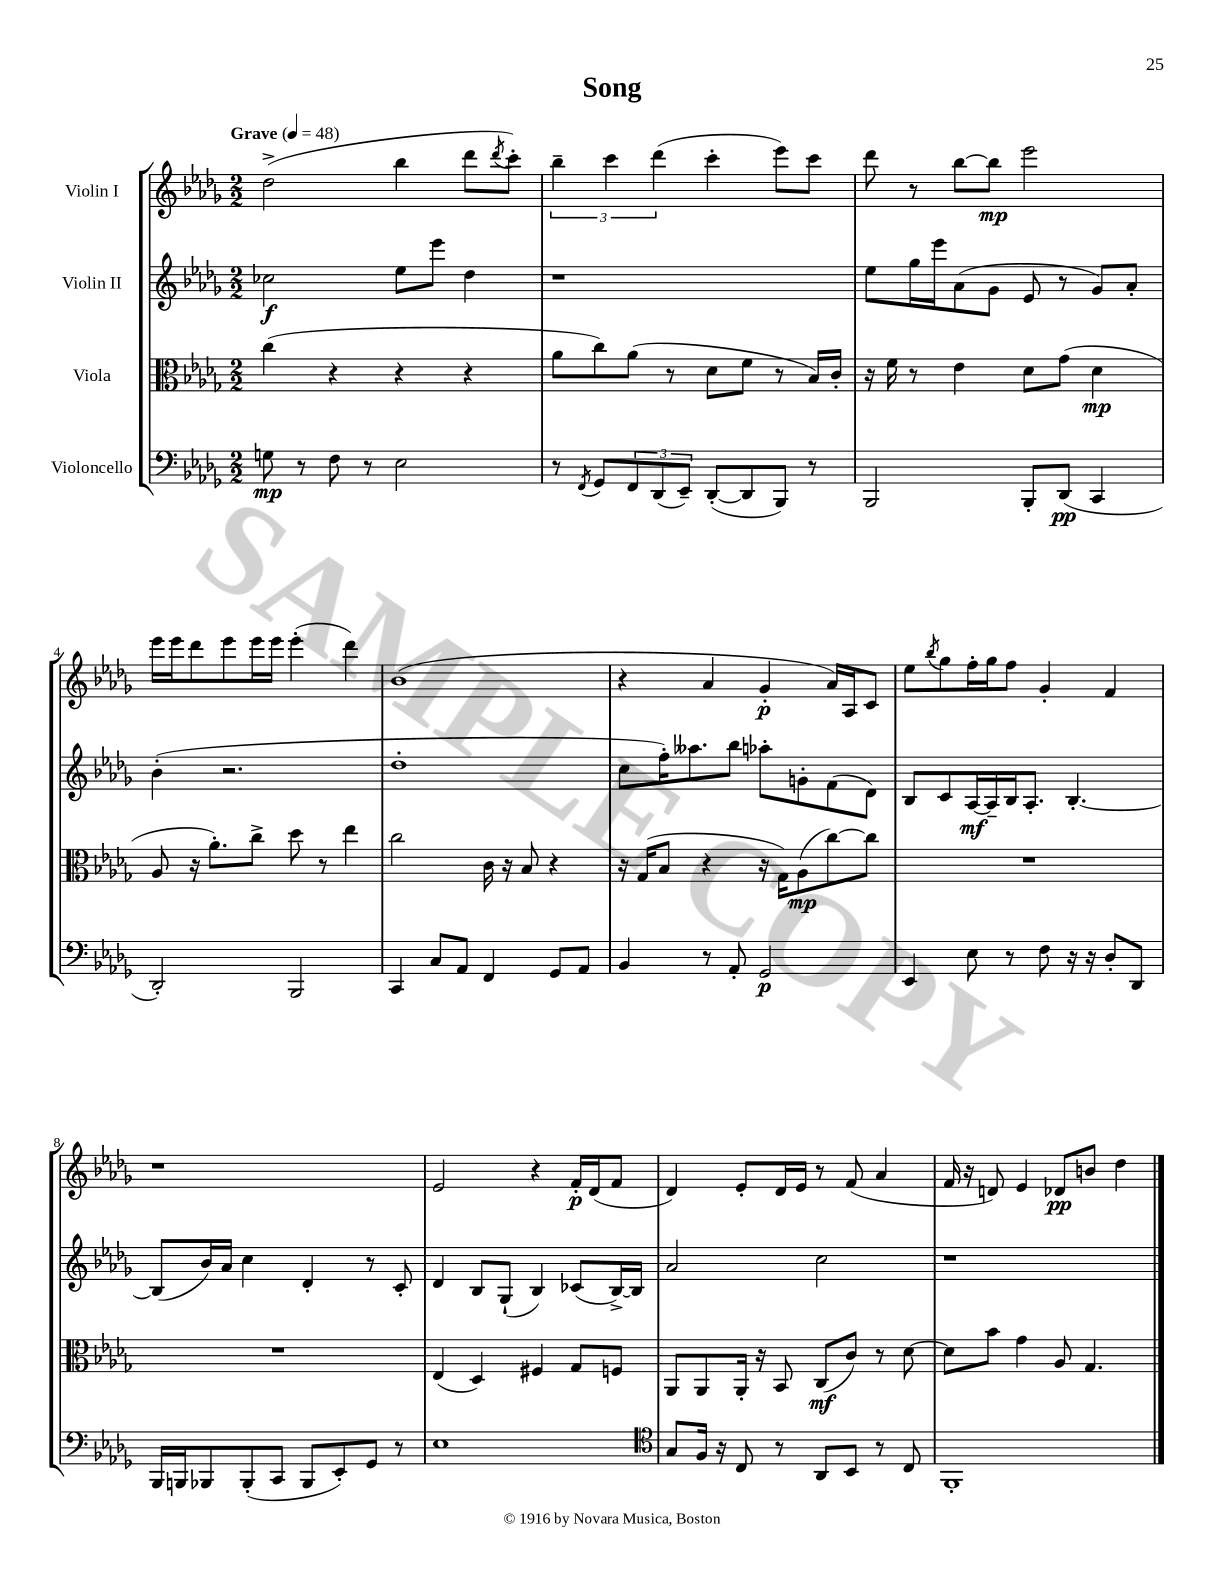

**kern	**dynam	**kern	**dynam	**kern	**dynam	**kern	**dynam
*part4	*part4	*part3	*part3	*part2	*part2	*part1	*part1
*staff4	*staff4	*staff3	*staff3	*staff2	*staff2	*staff1	*staff1
*I"Violoncello	*	*I"Viola	*	*I"Violin II	*	*I"Violin I	*
*clefF4	*	*clefC3	*	*clefG2	*	*clefG2	*
*k[b-e-a-d-g-]	*	*k[b-e-a-d-g-]	*	*k[b-e-a-d-g-]	*	*k[b-e-a-d-g-]	*
*M2/2	*	*M2/2	*	*M2/2	*	*M2/2	*
*MM48	*	*MM48	*	*MM48	*	*MM48	*
=1	=1	=1	=1	=1	=1	=1	=1
!	!	!	!	!	!	!LO:TX:a:B:t=Grave	!
8Gn\	mp	(4cc\	.	2cc-X\	f	(2dd-^\	.
8r	.	.	.	.	.	.	.
8F\	.	4r	.	.	.	.	.
8r	.	.	.	.	.	.	.
2E-\	.	4r	.	8ee-\L	.	4bb-\	.
.	.	.	.	8eee-\J	.	.	.
.	.	4r	.	4dd-\	.	8ddd-\L	.
.	.	.	.	.	.	8qddd-/	.
.	.	.	.	.	.	8ccc'\J)	.
=2	=2	=2	=2	=2	=2	=2	=2
8r	.	8a-\L	.	1r	.	6bb-~\	.
8qFF/	.	.	.	.	.	.	.
8GG-/L	.	8cc\)	.	.	.	.	.
.	.	.	.	.	.	6ccc\	.
12FF/	.	(8a-\J	.	.	.	.	.
(12DD-/	.	.	.	.	.	(6ddd-\	.
.	.	8r	.	.	.	.	.
12EE-~/J)	.	.	.	.	.	.	.
([8DD-'/L	.	8d-\L	.	.	.	4ccc'\	.
8DD-/]	.	8f\J	.	.	.	.	.
8BBB-/J)	.	8r	.	.	.	8eee-\L)	.
8r	.	16B-/LL)	.	.	.	8ccc\J	.
.	.	16c'/JJ	.	.	.	.	.
=3	=3	=3	=3	=3	=3	=3	=3
2BBB-/	.	16r	.	8ee-\L	.	8ddd-\	.
.	.	16f\	.	.	.	.	.
.	.	8r	.	16gg-\L	.	8r	.
.	.	.	.	16eee-\J	.	.	.
.	.	4e-\	.	(8a-\	.	[8bb-\L	.
.	.	.	.	8g-\J	.	8bb-\J]	mp
8BBB-'/L	.	8d-\L	.	8e-/	.	2eee-\	.
(8DD-/J	pp	(8g-\J	.	8r	.	.	.
4CC/	.	4d-\	mp	8g-/L)	.	.	.
.	.	.	.	8a-'/J	.	.	.
!!LO:LB:g=z
=4	=4	=4	=4	=4	=4	=4	=4
2DD-'/)	.	8A-/	.	(4b-'\	.	16eee-\LL	.
.	.	.	.	.	.	16eee-\J	.
.	.	16r	.	.	.	8ddd-\	.
.	.	8.a-'\L)	.	.	.	.	.
.	.	.	.	2.r	.	8eee-\	.
.	.	8cc^\J	.	.	.	16eee-\L	.
.	.	.	.	.	.	16eee-\JJ	.
2BBB-/	.	8dd-\	.	.	.	(4eee-'\	.
.	.	8r	.	.	.	.	.
.	.	4ee-\	.	.	.	4ddd-\)	.
=5	=5	=5	=5	=5	=5	=5	=5
4CC/	.	2cc\	.	1dd-'	.	(1b-	.
8C/L	.	.	.	.	.	.	.
8AA-/J	.	.	.	.	.	.	.
4FF/	.	16c\	.	.	.	.	.
.	.	16r	.	.	.	.	.
.	.	8B-/	.	.	.	.	.
8GG-/L	.	4r	.	.	.	.	.
8AA-/J	.	.	.	.	.	.	.
=6	=6	=6	=6	=6	=6	=6	=6
4BB-/	.	16r	.	8cc\L	.	4r	.
.	.	(16G-/KL	.	.	.	.	.
.	.	8B-/J	.	16ff'\K)	.	.	.
.	.	.	.	8.aa--X\	.	.	.
8r	.	4r	.	.	.	4a-/	.
8AA-'/	.	.	.	8bb-\J	.	.	.
2GG-/	p	16r	.	8aa-X'\L	.	4g-'/	p
.	.	16G-\KL)	.	.	.	.	.
.	.	(8A-\	mp	8gn'\	.	.	.
.	.	[8cc\)	.	(8f\	.	16a-/LL)	.
.	.	.	.	.	.	16A-/J	.
.	.	8cc\J]	.	8d-\J)	.	8c/J	.
=7	=7	=7	=7	=7	=7	=7	=7
4EE-/	.	1r	.	8B-/L	.	8ee-\L	.
.	.	.	.	.	.	8qbb-/	.
.	.	.	.	8c/	.	8gg-\	.
8E-\	.	.	.	[16A-/L	mf	16ff'\L	.
.	.	.	.	16A-~/]	.	16gg-\J	.
8r	.	.	.	16B-/J	.	8ff\J	.
.	.	.	.	8.A-'/J	.	.	.
8F\	.	.	.	.	.	4g-'/	.
16r	.	.	.	[4.B-'/	.	.	.
16r	.	.	.	.	.	.	.
8D-'/L	.	.	.	.	.	4f/	.
8DD-/J	.	.	.	.	.	.	.
!!LO:LB:g=z
=8	=8	=8	=8	=8	=8	=8	=8
16BBB-/LL	.	1r	.	(8B-/L]	.	1r	.
16BBBn/J	.	.	.	.	.	.	.
8BBB-X/	.	.	.	16b-/L)	.	.	.
.	.	.	.	16a-/JJ	.	.	.
(8BBB-'/	.	.	.	4cc\	.	.	.
8CC/J	.	.	.	.	.	.	.
8BBB-/L	.	.	.	4d-'/	.	.	.
8EE-'/)	.	.	.	.	.	.	.
8GG-/J	.	.	.	8r	.	.	.
8r	.	.	.	8c'/	.	.	.
=9	=9	=9	=9	=9	=9	=9	=9
1E-	.	(4E-/	.	4d-/	.	2e-/	.
.	.	4D-/)	.	8B-/L	.	.	.
.	.	.	.	(8G-`/J	.	.	.
.	.	4F#X/	.	4B-/)	.	4r	.
.	.	8G-/L	.	(8c-X/L	.	16f'/LL	p
.	.	.	.	.	.	(16d-/J	.
.	.	8Fn/J	.	[16B-^/L)	.	8f/J	.
.	.	.	.	16B-/JJ]	.	.	.
=10	=10	=10	=10	=10	=10	=10	=10
*clefC4	*	*	*	*	*	*	*
8G-/L	.	8AA-/L	.	2a-/	.	4d-/)	.
16F/Jk	.	8AA-/	.	.	.	.	.
16r	.	.	.	.	.	.	.
8C/	.	16AA-'/Jk	.	.	.	8e-'/L	.
.	.	16r	.	.	.	.	.
8r	.	8BB-/	.	.	.	16d-/L	.
.	.	.	.	.	.	16e-/JJ	.
8AA-/L	.	(8C/L	mf	2cc\	.	8r	.
8BB-/J	.	8c/J)	.	.	.	(8f/	.
8r	.	8r	.	.	.	4a-/	.
8C/	.	[8d-\	.	.	.	.	.
=11	=11	=11	=11	=11	=11	=11	=11
1FF'	.	8d-\L]	.	1r	.	16f/	.
.	.	.	.	.	.	16r	.
.	.	8b-\J	.	.	.	8dn/)	.
.	.	4g-\	.	.	.	4e-/	.
.	.	8A-/	.	.	.	8d-X/L	pp
.	.	4.G-/	.	.	.	8bn/J	.
.	.	.	.	.	.	4dd-\	.
==	==	==	==	==	==	==	==
*-	*-	*-	*-	*-	*-	*-	*-
